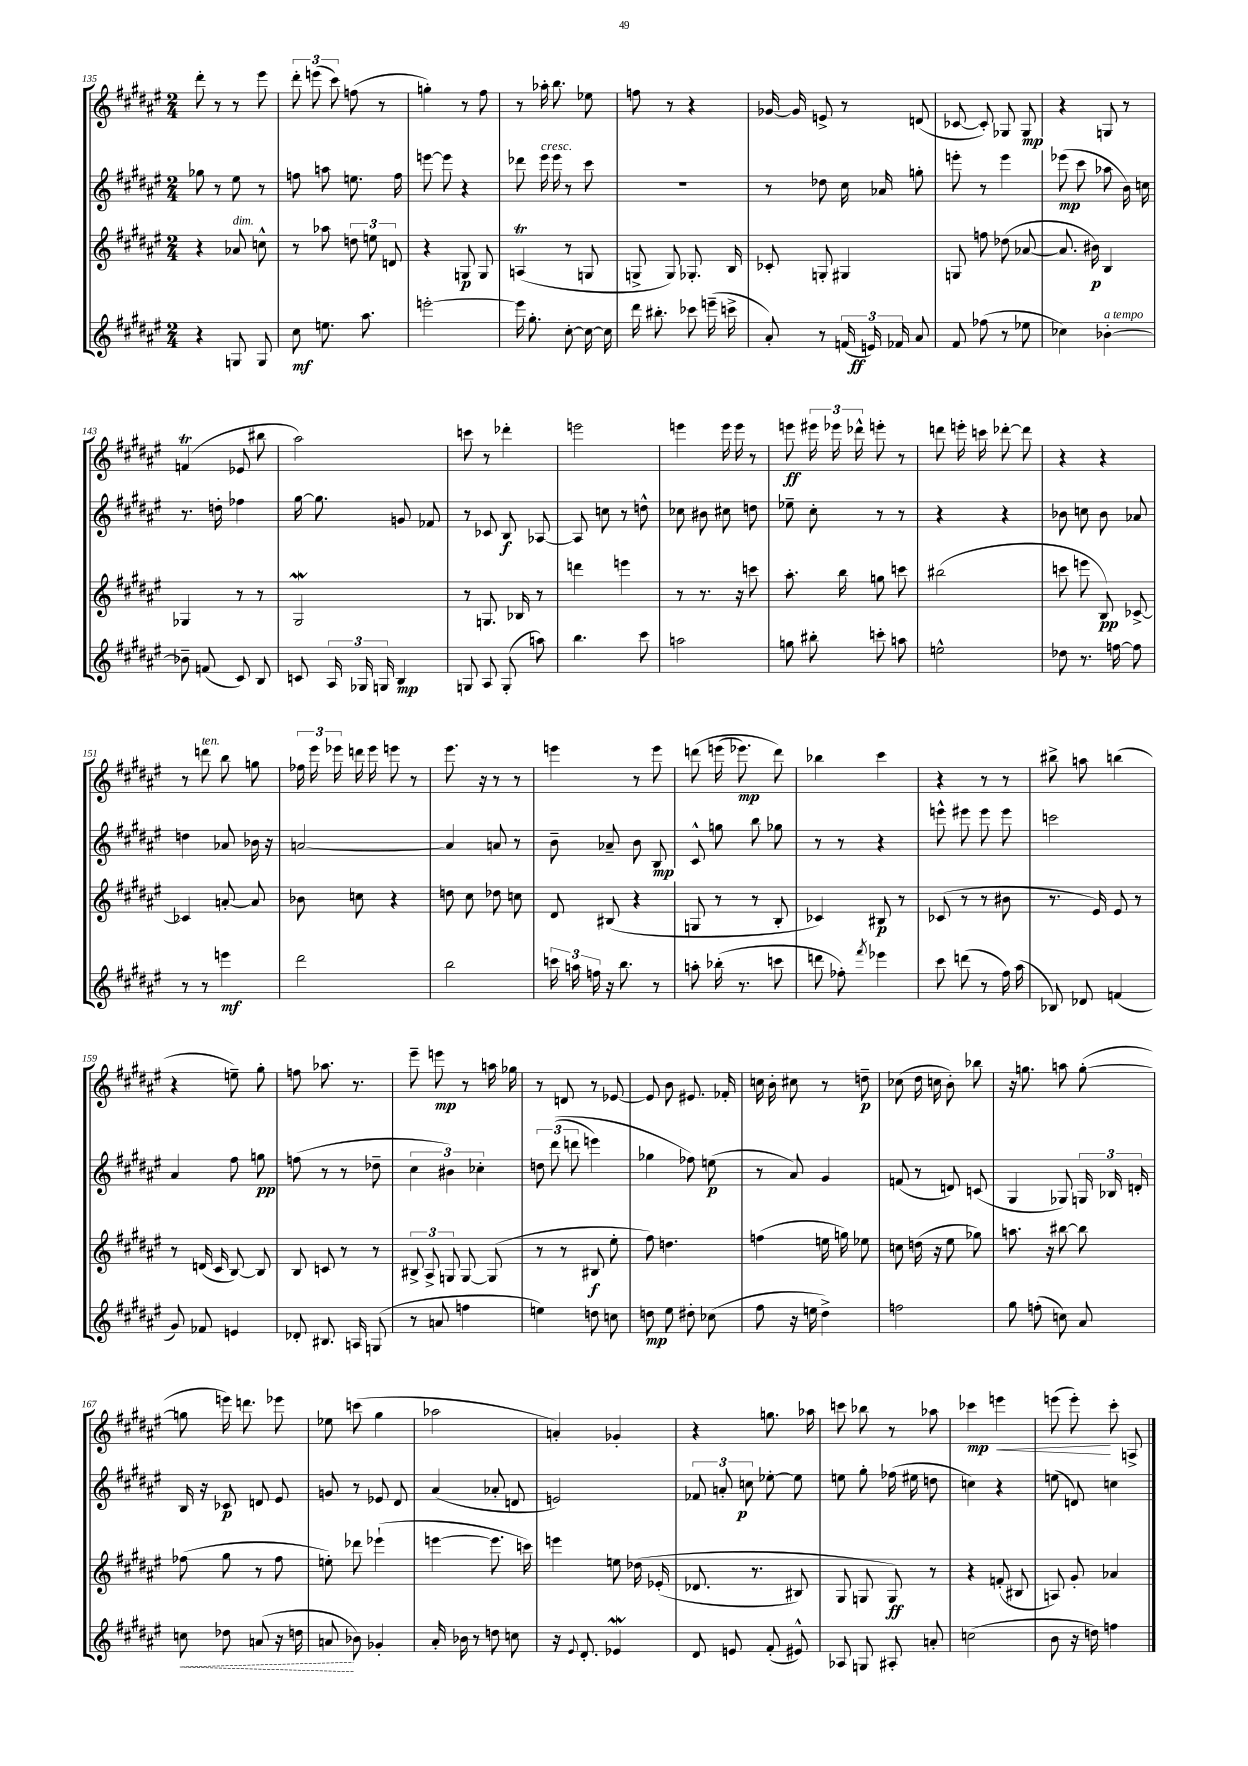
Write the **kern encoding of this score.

**kern	**kern	**kern	**kern
*staff4	*staff3	*staff2	*staff1
*clefG2	*clefG2	*clefG2	*clefG2
*k[f#c#g#d#a#e#]	*k[f#c#g#d#a#e#]	*k[f#c#g#d#a#e#]	*k[f#c#g#d#a#e#]
*M2/4	*M2/4	*M2/4	*M2/4
4r	4r	8gg-	8ddd#'
.	.	8r	8r
8G	8a-	8ee#	8r
8G	8cc^^	8r	8eee#
=	=	=	=
8cc#	8r	8ff	12ddd#'
.	.	.	(12eee
8.ee	8aa-	8aa	.
.	.	.	12ccc#)
.	12dd	8.ee	(8ff
8.aa#	.	.	.
.	12ee	.	.
.	.	.	8r
.	12d	.	.
.	.	16ff	.
=	=	=	=
[2eee'	4r	[8eee	4gg')
.	.	8eee]	.
.	8G	4r	8r
.	8G	.	8ff#
=	=	=	=
16eee]	(4A	8ddd-	8r
8.gg#'	.	.	.
.	.	16eee#	16aa-'
.	.	16eee#	8.bb
[8cc#'	8r	8r	.
16cc#_	8G	8ccc#	8ee-
16cc#]	.	.	.
=	=	=	=
16ddd#	8G^	2r	8ff
8.bb#'	.	.	.
.	8G)	.	8r
8ccc-	8.G-'	.	4r
(16eee~	.	.	.
16ccc^	16B	.	.
=	=	=	=
8a#')	8c-'	8r	[16g-
.	.	.	16g-]
8r	8G'	8dd-	8e^
(24f	4G#	16cc#	8r
24e)	.	.	.
.	.	16a-	.
24f-	.	.	.
8a#	.	8gg'	(8d
=	=	=	=
8f#	8G	8eee'	[8c-
(8ff-	8ff	8r	8c-'])
8r	(8dd-	4eee	8G-
8ee-	[8a-	.	8G-
=	=	=	=
4cc-)	8.a-]	(8eee-	4r
.	.	8ccc#	.
.	16b#)	.	.
[4b-'	4B	8aa-	8G
.	.	16b)	8r
.	.	16cc	.
=	=	=	=
8b-~]	4G-	8.r	(4f
(8f	.	.	.
.	.	16dd'	.
8c#)	8r	4ff-	8e-
8B	8r	.	8bb#
=	=	=	=
8c	2G#	[16gg#	2aa#)
.	.	8.gg#]	.
24A#	.	.	.
24G-	.	.	.
24G	.	.	.
4B	.	8g	.
.	.	8f-	.
=	=	=	=
8G	8r	8r	8ccc
8A#	8.G	8c-	8r
(8G'	.	8B	4ddd-'
.	16B-	.	.
8aa)	8r	[8A-	.
=	=	=	=
4.bb	4ddd	8A-]	2eee
.	.	8cc	.
.	4eee	8r	.
8ccc#	.	8dd^^	.
=	=	=	=
2aa	8r	8cc-	4eee
.	8.r	8b#	.
.	.	8cc#	16eee
.	16r	.	16eee
.	8ccc	8dd	8r
=	=	=	=
8gg	8.aa#'	8ee-~	8eee
8bb#'	.	8cc#'	24eee#
.	.	.	24eee-
.	16bb	.	.
.	.	.	24ddd-^^
8ccc'	8gg	8r	8eee'
8aa	8ccc	8r	8r
=	=	=	=
2ee^^	(2bb#	4r	8ddd
.	.	.	16eee'
.	.	.	16ccc
.	.	4r	[8ddd-'
.	.	.	8ddd-]
=	=	=	=
8dd-	8ccc	8b-	4r
8.r	8eee	8cc	.
.	8B)	8b-	4r
[16ff	.	.	.
8ff]	[8c-^	8a-	.
=	=	=	=
8r	4c-]	4dd	8r
8r	.	.	8ddd
4eee	[8a'	8a-	8bb
.	8a]	16b-	8gg
.	.	16r	.
=	=	=	=
2ddd#	8b-	[2a	24ff-
.	.	.	24eee#
.	.	.	24eee-
.	8cc	.	16ddd
.	.	.	16eee-
.	4r	.	8eee
.	.	.	8r
=	=	=	=
2bb	8dd	4a]	8.eee#
.	8cc#	.	.
.	.	.	16r
.	8dd-	8a	8r
.	8cc	8r	8r
=	=	=	=
24ccc	8d#	8b~	4eee
24aa	.	.	.
24ff	.	.	.
16r	(8B#	8a-~	.
8.bb	.	.	.
.	4r	8b	8r
8r	.	8B	8eee
=	=	=	=
8aa'	8G	8c#^^	&(8ddd
(16bb-'	8r	8gg	(16eee
8.r	.	.	8.eee-)
.	8r	8bb	.
8ccc	8B'	8gg-	8ddd&)
=	=	=	=
8ddd	4c-)	8r	4bb-
8ff-')	.	8r	.
8qfff#	.	.	.
4eee-	8B#	4r	4ccc#
.	8r	.	.
=	=	=	=
8ccc#	(8c-	8eee^^	4r
(8ddd	8r	8eee#	.
8r	8r	8eee#	8r
16ff#)	8b#	8eee#	8r
(16aa#	.	.	.
=	=	=	=
8B-)	8.r	2ccc	8bb#^
8d-	.	.	8aa
.	16e#)	.	.
(4f	8e#	.	(4bb
.	8r	.	.
=	=	=	=
8g#)	8r	4a#	4r
8f-	(16d	.	.
.	16c#	.	.
4e	[8B)	8ff#	8ee~)
.	8B]	8gg	8gg#'
=	=	=	=
8d-'	8B	(8ff	8ff
8.B#	8c	8r	8.aa-
.	8r	8r	.
16A	.	.	8.r
(8G	8r	8dd-~	.
=	=	=	=
8r	12B#^	6cc#	8eee#~
.	12A#^	.	.
8a	.	.	8eee
.	12G	6b#)	.
4ff	[8G	.	8r
.	.	6cc-'	.
.	(8G]	.	16aa
.	.	.	16gg-
=	=	=	=
4ee)	8r	12dd	8r
.	.	&((12ddd#	.
.	8r	.	8d
.	.	12ddd	.
8dd	8B#	4eee)	8r
8cc	8ee#'	.	[8e-
=	=	=	=
8dd	8ff#)	4gg-	8e-]
8ee#	4.dd	.	8b
8dd#'	.	8ff-&)	8.e#
(8cc-	.	(8ee	.
.	.	.	16f-'
=	=	=	=
8ff#	(4ff	8r	16cc
.	.	.	16b'
16r	.	8a#)	8cc#
16ee	.	.	.
4dd#^)	16ee	4g#	8r
.	16gg)	.	.
.	8ee-	.	8dd~
=	=	=	=
2ff	8cc	(8f	(8cc-
.	(16dd	8r	16dd#
.	16r	.	16cc
.	8ee#	8d)	8b')
.	8gg-)	(8c	8bb-
=	=	=	=
8gg#	8.aa	4G#	16r
.	.	.	8.gg
(8ff'	.	.	.
.	16r	.	.
8cc)	[8bb#	8G-)	8aa
8a#	8bb#]	24G	([8gg'
.	.	24B-	.
.	.	24d'	.
=	=	=	=
8cc	(8ff-	16B	8gg]
.	.	16r	.
8dd-	8gg#	8c-	16eee)
.	.	.	8.ddd
(8a	8r	8d	.
16r	8ff-	8e#	8eee-
16dd	.	.	.
=	=	=	=
8a	8ee')	8g	8ee-
8b-)	8ddd-	8r	(8ccc
4g-'	(4eee-`	8e-	4gg#
.	.	8d#	.
=	=	=	=
16a#'	[4eee	(4a#	2aa-
16b-	.	.	.
8r	.	.	.
8dd	8.eee]	8a-'	.
8cc	.	8d	.
.	16ccc)	.	.
=	=	=	=
16r	4eee	2e)	4a')
8qqe#	.	.	.
8.d#'	.	.	.
4e-	8ee	.	4g-'
.	&(16dd-	.	.
.	(16e-'	.	.
=	=	=	=
8d#	8.d-	12f-	4r
.	.	12a'	.
8e	.	.	.
.	.	12cc	.
.	8.r	.	.
(8f#'	.	[8ee-'	8.gg
8e#^^)	8B#)	8ee-]	.
.	.	.	16aa-
=	=	=	=
8A-	8G#	8ee	8ccc
8G	8G	8gg#'	8bb-
8A#'	8G&)	(16ff-	8r
.	.	16ee#	.
8a'	8r	8dd	8aa-
=	=	=	=
(2cc	4r	4cc)	4ccc-
.	(8f'	4r	4eee
.	8B#	.	.
=	=	=	=
8b	8A)	(8ee	(8eee
16r	8g#'	8d)	8eee')
16dd)	.	.	.
4ff	4a-	4cc	8ccc#'
.	.	.	8A^
==	==	==	==
*-	*-	*-	*-
